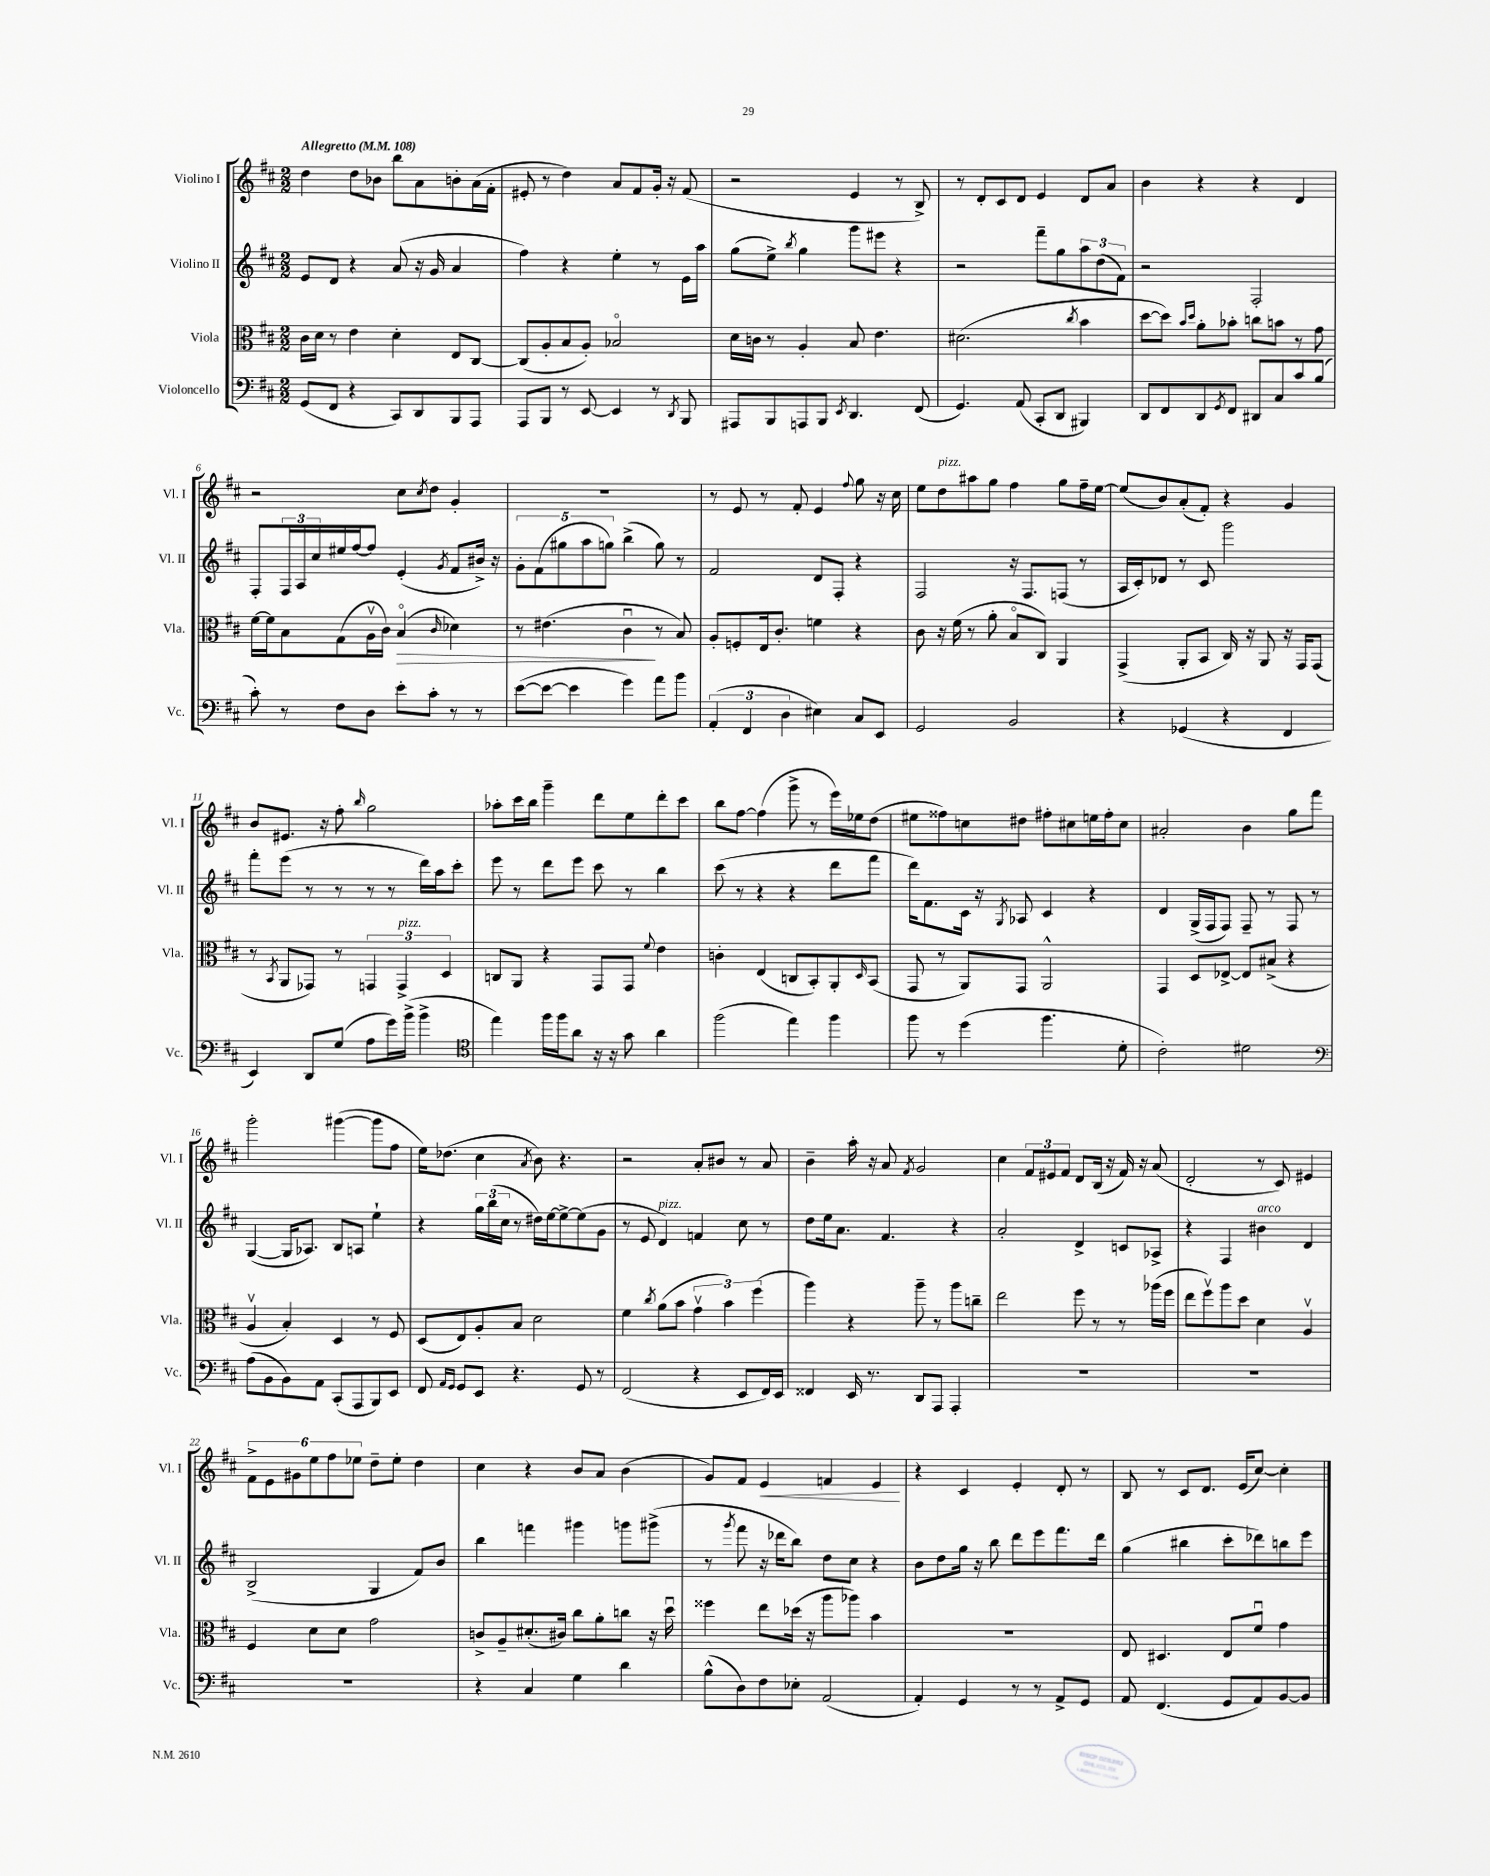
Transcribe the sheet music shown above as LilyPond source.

<<
\new StaffGroup <<
\new Staff = "s0" \with { instrumentName = "Violino I" shortInstrumentName = "Vl. I" } {
    \clef treble \key d \major \numericTimeSignature \time 2/2 \tempo "Allegretto" 4 = 108
    d''4 d''8 bes'8 b''8 a'8 b'8-. a'16( fis'16-. |
    eis'8-. r8 d''4) a'8 fis'8 g'16-. r16 fis'8( |
    r2 e'4 r8 b8->) |
    r8 d'8-. cis'8 d'8 e'4 d'8 a'8 |
    b'4 r4 r4 d'4 |
    r2 cis''8 \acciaccatura { cis''8 } d''8 g'4-. |
    R1 |
    r8 e'8 r8 fis'8-. e'4 \appoggiatura { fis''8 } g''8 r16 cis''16 |
    e''8 d''8^\markup { \italic "pizz." } ais''8 g''8 fis''4 g''8 fis''16-- e''16~ |
    e''8( b'8) a'8-.( fis'8-.) r4 g'4 |
    b'8 eis'8. r16 fis''8-. \grace { b''16 } g''2 |
    aes''8-. cis'''16 b''16 g'''4-- d'''8 e''8 d'''8-. cis'''8 |
    b''8 fis''8~ fis''4( g'''8-> r8 e'''16) ees''16 d''8( |
    eis''8 fisis''8) c''8 dis''8 fis''8-. cis''8 e''16 fis''16-. cis''8 |
    ais'2-. b'4 g''8 fis'''8 |
    g'''2-. gis'''4~( gis'''8 fis''8 |
    e''16) des''8.( cis''4 \acciaccatura { a'8 } b'8) r4. |
    r2 a'8-. bis'8 r8 a'8 |
    b'4-- a''16-. r16 a'8 \acciaccatura { fis'8 } g'2 |
    cis''4 \tuplet 3/2 { fis'8 eis'8 fis'8 } d'8 b16( r16 fis'16) r16 a'8( |
    d'2-. r8 cis'8) eis'4 |
    \tuplet 6/4 { fis'8-> e'8 gis'8 e''8 fis''8 ees''8 } d''8-- ees''8-. d''4 |
    cis''4 r4 b'8 a'8 b'4( |
    g'8) fis'8 e'4\< f'4 e'4\! |
    r4 cis'4 e'4-. d'8-. r8 |
    b8 r8 cis'8 d'8. e'16( cis''8~) cis''4-. \bar "|." |
}
\new Staff = "s1" \with { instrumentName = "Violino II" shortInstrumentName = "Vl. II" } {
    \clef treble \key d \major \numericTimeSignature \time 2/2
    e'8 d'8 r4 a'8( r16 g'16 a'4 |
    fis''4) r4 e''4-. r8 e'16 a''16 |
    g''8( e''8->) \acciaccatura { b''8 } g''4 g'''8 eis'''8 r4 |
    r2 fis'''8-- g''8 \tuplet 3/2 { a''8 d''8( fis'8) } |
    r2 fis2-. |
    fis8-. \tuplet 3/2 { fis16 a16 cis''16 } eis''16 fis''16~ fis''8 e'4-.( \acciaccatura { g'8 } fis'8 bis'16->) r16 |
    \tuplet 5/4 { g'8-. fis'8( gis''8 a''8 g''8) } b''4->( g''8) r8 |
    fis'2 d'8 fis8-. r4 |
    fis2 r16 fis8. f8( r8 |
    a16 cis'16-.) des'8 r8 cis'8 g'''2 |
    fis'''8-. e'''8( r8 r8 r8 r8 d'''16) a''16 cis'''8-. |
    e'''8 r8 d'''8 e'''8 cis'''8 r8 b''4 |
    cis'''8( r8 r4 r4 d'''8 fis'''8 |
    d'''16) fis'8. cis'16 r16 \acciaccatura { g8 } aes8 cis'4 r4 |
    d'4 g16->( fis16 fis8) fis8-- r8 fis8 r8 |
    g4~( g16 aes8.) b8 a8 e''4-! |
    r4 \tuplet 3/2 { g''16 b''16( cis''16 } r8 dis''16) e''16~ e''8~-> e''8( g'8 |
    r8 e'8 d'4^\markup { \italic "pizz." }) f'4 cis''8 r8 |
    d''8 e''16 a'8. fis'4. r4 |
    a'2-. d'4-> c'8 aes8-> |
    r4 fis4 bis'4^\markup { \italic "arco" } d'4 |
    b2->( g4 fis'8) b'8 |
    b''4 f'''4 gis'''4 g'''8 gis'''8->( |
    r8 \acciaccatura { g'''8 } fis'''8 r16 des'''16 b''8) d''8 cis''8 r4 |
    b'8 d''8 g''16 r16 b''8 d'''8 e'''8 fis'''8. d'''16 |
    g''4( bis''4 cis'''8-. des'''8) b''8 e'''8 \bar "|." |
}
\new Staff = "s2" \with { instrumentName = "Viola" shortInstrumentName = "Vla." } {
    \clef alto \key d \major \numericTimeSignature \time 2/2
    cis'16 d'16 r8 e'4 d'4-. e8 cis8~ |
    cis8( a8-. b8 a8-.) bes2\flageolet |
    d'16 c'16 r8 a4-. b8 e'4. |
    dis'2.( \acciaccatura { cis''8 } b'4 |
    d''8~ d''8) \grace { b'16 d''16 } a'8-. bes'8-. c''8 b'8 r8 g'8 |
    fis'16~ fis'16 b8 g8( a16\upbow cis'16) b4\flageolet\>( \grace { cis'16 } des'4) |
    r8 eis'4.( cis'4\downbow\! r8 b8) |
    a8-. f8-. e16 cis'8.-. f'4 r4 |
    cis'8 r16 fis'16( r8 a'8-. b8\flageolet cis8) a,4 |
    g,4->( a,8-. b,8 cis16) r16 a,8 r16 g,16 g,8( |
    r8 \acciaccatura { b,8 } a,8 ges,8) r8 \tuplet 3/2 { g,4 g,4->^\markup { \italic "pizz." } d4 } |
    c8 a,8 r4 g,8 g,8 \appoggiatura { fis'8 } e'4 |
    c'4-. e4( c8 b,8-.) a,8-. \grace { d16 } b,8( |
    g,8 r8 a,8) g,8 a,2-^ |
    g,4 d8 ees8~-> ees8 bis8->( r4 |
    a4\upbow b4-.) d4 r8 fis8 |
    d8( e8) a8-. b8 d'2 |
    fis'4 \acciaccatura { cis''8 } a'8( b'8 \tuplet 3/2 { g'4\upbow b'4) fis''4( } |
    a''4) r4 a''8-- r8 a''8 c''8-- |
    e''2 fis''8 r8 r8 aes''16( fis''16 |
    e''8 fis''8\upbow) a''8 d''8 d'4 a4\upbow |
    fis4 d'8 d'8 g'2 |
    c'8-> a8-- dis'8.-.( cis'16) cis''8 a'8-. c''8 r16 d''16\downbow |
    fisis''4 e''8 des''16( r16 a''8 aes''8) b'4 |
    R1 |
    e8 dis4. e8 fis'8\downbow g'4 \bar "|." |
}
\new Staff = "s3" \with { instrumentName = "Violoncello" shortInstrumentName = "Vc." } {
    \clef bass \key d \major \numericTimeSignature \time 2/2
    g,8( fis,8 r4 cis,8) d,8 b,,8 a,,8 |
    a,,8 b,,8 r8 e,8~ e,4 r8 \acciaccatura { d,8 } b,,8 |
    ais,,8 b,,8 a,,8 b,,8 \acciaccatura { e,8 } d,4. fis,8( |
    g,4.) a,8( cis,8-. d,8 bis,,4) |
    d,8 fis,8 d,8 \acciaccatura { g,8 } fis,8 dis,8 cis8 cis'8 b8( |
    cis'8-.) r8 fis8 d8 e'8-. cis'8-. r8 r8 |
    e'8~( e'8~ e'4 g'4) a'8 b'8 |
    \tuplet 3/2 { a,4-.( fis,4 d4 } eis4) cis8 e,8 |
    g,2 b,2 |
    r4 ges,4( r4 fis,4 |
    e,4) d,8 g8( a8 g'16) b'16->( b'4-> |
    \clef tenor e''4) fis''16 fis''16 a'8 r16 r16 g'8 a'4 |
    fis''2( e''4) fis''4 |
    fis''8 r8 d''4( fis''4. d'8-. |
    cis'2-.) dis'2 |
    \clef bass a8( b,8 b,8) a,8 cis,8-.( a,,8 b,,8) e,8 |
    fis,8 \grace { a,16 g,16 } g,8 e,8 r4. g,8 r8 |
    fis,2( r4 e,8 fis,16) e,16 |
    fisis,4 e,16 r8. d,8 a,,8 a,,4-. |
    R1 |
    R1 |
    R1 |
    r4 cis4 g4 d'4 |
    b8-^( d8) fis8 ees8-. a,2( |
    a,4-.) g,4 r8 r8 a,8-> g,8 |
    a,8 fis,4.( g,8 a,8) b,8~ b,8 \bar "|." |
}
>>
>>
